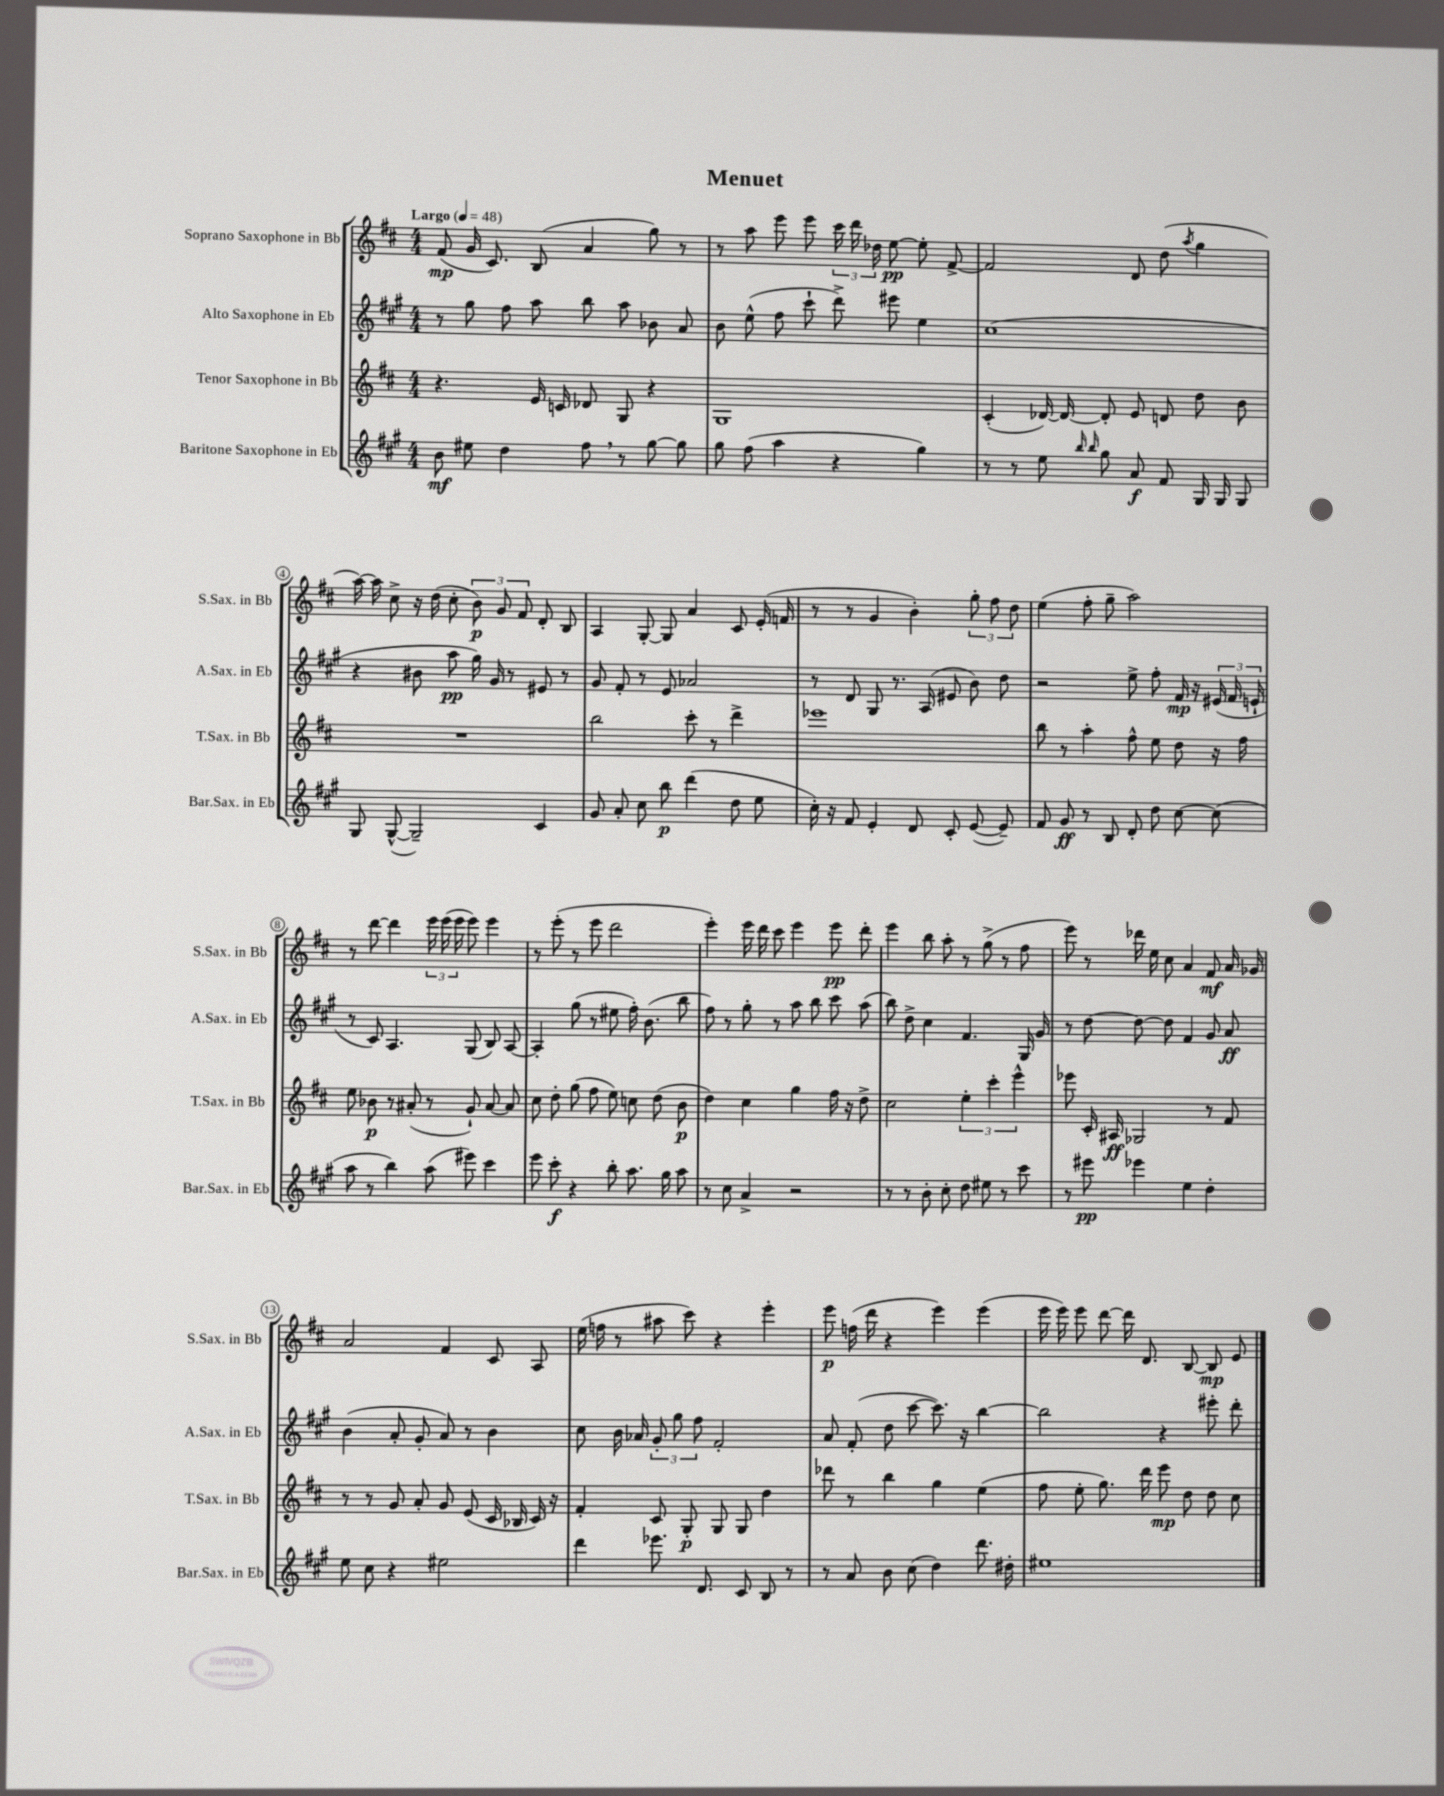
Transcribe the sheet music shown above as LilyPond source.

\header { title = "Menuet" }
<<
\new StaffGroup <<
\new Staff = "s0" \with { instrumentName = "Soprano Saxophone in Bb" shortInstrumentName = "S.Sax. in Bb" } {
    \clef treble \key d \major \numericTimeSignature \time 4/4 \tempo "Largo" 4 = 48
    \autoBeamOff fis'8\mp( g'16 cis'8.) b8( a'4 g''8) r8 |
    r8 a''8 e'''8 e'''8 \tuplet 3/2 { cis'''16 d'''16 des''16 } e''8~\pp e''8-. fis'8~-> |
    fis'2 d'8 d''8( \acciaccatura { a''8 } g''4 |
    a''16~) a''16 cis''8-> r16 d''16( cis''8-. \tuplet 3/2 { b'8\p) g'8 fis'8 } d'8-. b8 |
    a4 g8~-. g8 a'4 cis'8 e'16-.( f'16 |
    r8 r8 g'4 b'4-.) \tuplet 3/2 { g''8-. fis''8 d''8 } |
    e''4( fis''8-. g''8-- a''2) |
    r8 d'''8~ d'''4 \tuplet 3/2 { e'''16 e'''16( e'''16 } e'''8) e'''4 |
    r8 e'''8-.( r8 e'''8 d'''2 |
    e'''4-.) e'''16 d'''16 cis'''8 e'''4 e'''8\pp d'''8-. |
    e'''4 b''8 a''8-. r8 g''8->( r8 fis''8 |
    e'''8) r8 des'''16 e''16 cis''8 a'4 fis'8\mf a'16 ges'16 |
    a'2 fis'4 cis'8 a8 |
    e''16( f''16 r8 ais''8 cis'''8) r4 e'''4-. |
    e'''8\p f''16( d'''16 r4 e'''4) e'''4( |
    e'''16 e'''16) e'''8 d'''8~ d'''16 d'8. b8~ b8\mp e'8 \bar "|." |
}
\new Staff = "s1" \with { instrumentName = "Alto Saxophone in Eb" shortInstrumentName = "A.Sax. in Eb" } {
    \clef treble \key a \major \numericTimeSignature \time 4/4
    \autoBeamOff r8 gis''8 fis''8 a''8 b''8 a''8 bes'8 a'8 |
    b'8 e''8-^( fis''8 cis'''8-! d'''8->) eis'''8 e''4 |
    cis''1( |
    r4 bis'8 a''8\pp gis''16) gis'16 r8 eis'8 r8 |
    gis'8 fis'8-. r8 e'8 aes'2 |
    r8 d'8 gis8 r8. a16( eis'8 b'8) d''8 |
    r2 e''8-> fis''8-. fis'16\mp r16 \tuplet 3/2 { eis'16( fis'16 e'16-! } |
    r8 cis'8) a4. gis8( b8) a8~ |
    a4-. gis''8( r8 eis''8 fis''16-.) b'8.( b''8 |
    fis''8) r8 gis''8-. r8 a''8 b''8 cis'''8 a''8( |
    b''8) d''8-> cis''4 fis'4. gis16 gis'16 |
    r8 d''8~ d''8~ d''8 fis'4 gis'8 a'8\ff |
    b'4( a'8-. gis'8-. a'8) r8 b'4 |
    cis''8 b'16 aes'16 \tuplet 3/2 { gis'8-. gis''8 fis''8 } fis'2-. |
    a'8 fis'8-.( d''8 cis'''8~ cis'''8.) r16 b''4~ |
    b''2 r4 eis'''8-. d'''8-. \bar "|." |
}
\new Staff = "s2" \with { instrumentName = "Tenor Saxophone in Bb" shortInstrumentName = "T.Sax. in Bb" } {
    \clef treble \key d \major \numericTimeSignature \time 4/4
    \autoBeamOff r4. e'16 c'16 des'8 g8 r4 |
    g1 |
    cis'4-.( des'16~) des'16~ des'8-. e'8 d'8 d''8 b'8 |
    R1 |
    b''2 cis'''8-. r8 d'''4-> |
    ees'''1 |
    b''8 r8 a''4-. fis''8-^ e''8 d''8 r16 fis''16 |
    e''8 bes'8\p r8 ais'8-.( r8 g'8-!) ais'8~ ais'8 |
    cis''8 d''8-. g''8( fis''8 e''8) c''8 d''8( b'8\p |
    d''4) cis''4 g''4 fis''16 r16 d''8-> |
    cis''2 \tuplet 3/2 { e''4-. cis'''4-. e'''4-^ } |
    ees'''8 cis'16-. ais16\ff ges2 r8 fis'8 |
    r8 r8 g'8 a'8-. g'8 e'8( cis'16 bes16 cis'16) r16 |
    fis'4-. cis'8 g8-.\p g8 g8 d''4 |
    des'''8 r8 b''4 g''4 e''4( |
    fis''8 e''8-. g''8.) d'''16 e'''8\mp d''8 d''8 cis''8 \bar "|." |
}
\new Staff = "s3" \with { instrumentName = "Baritone Saxophone in Eb" shortInstrumentName = "Bar.Sax. in Eb" } {
    \clef treble \key a \major \numericTimeSignature \time 4/4
    \autoBeamOff b'8\mf eis''8 d''4 fis''8 \breathe r8 gis''8~ gis''8 |
    gis''8 fis''8( a''4 r4 gis''4) |
    r8 r8 e''8 \grace { b''16 b''16 } gis''8 a'8\f fis'8 gis16 gis16 gis8 |
    gis8 gis8~-^( gis2--) cis'4 |
    gis'8 a'8-. cis''8 b''8\p d'''4( d''8 e''8 |
    cis''16-.) r16 fis'8 e'4-. d'8 cis'8-. e'8~( e'8--) |
    fis'8 gis'8\ff r8 b8 d'8-. d''8 cis''8~ cis''8( |
    a''8 r8 b''4) a''8( eis'''8) cis'''4 |
    e'''8 cis'''8-.\f r4 b''8-. a''8. gis''16 a''8 |
    r8 cis''8 a'4-> r2 |
    r8 r8 b'8-. cis''8-. d''8 eis''8 r8 cis'''8 |
    r8 eis'''8\pp ees'''4 e''4 d''4-. |
    e''8 cis''8 r4 eis''2 |
    d'''4 ees'''8. d'8. cis'8 b8 r8 |
    r8 a'8 b'8 cis''8( d''4) d'''8. dis''16-. |
    eis''1 \bar "|." |
}
>>
>>
\layout { \context { \Score \override BarNumber.stencil = #(make-stencil-circler 0.1 0.3 ly:text-interface::print) } }
